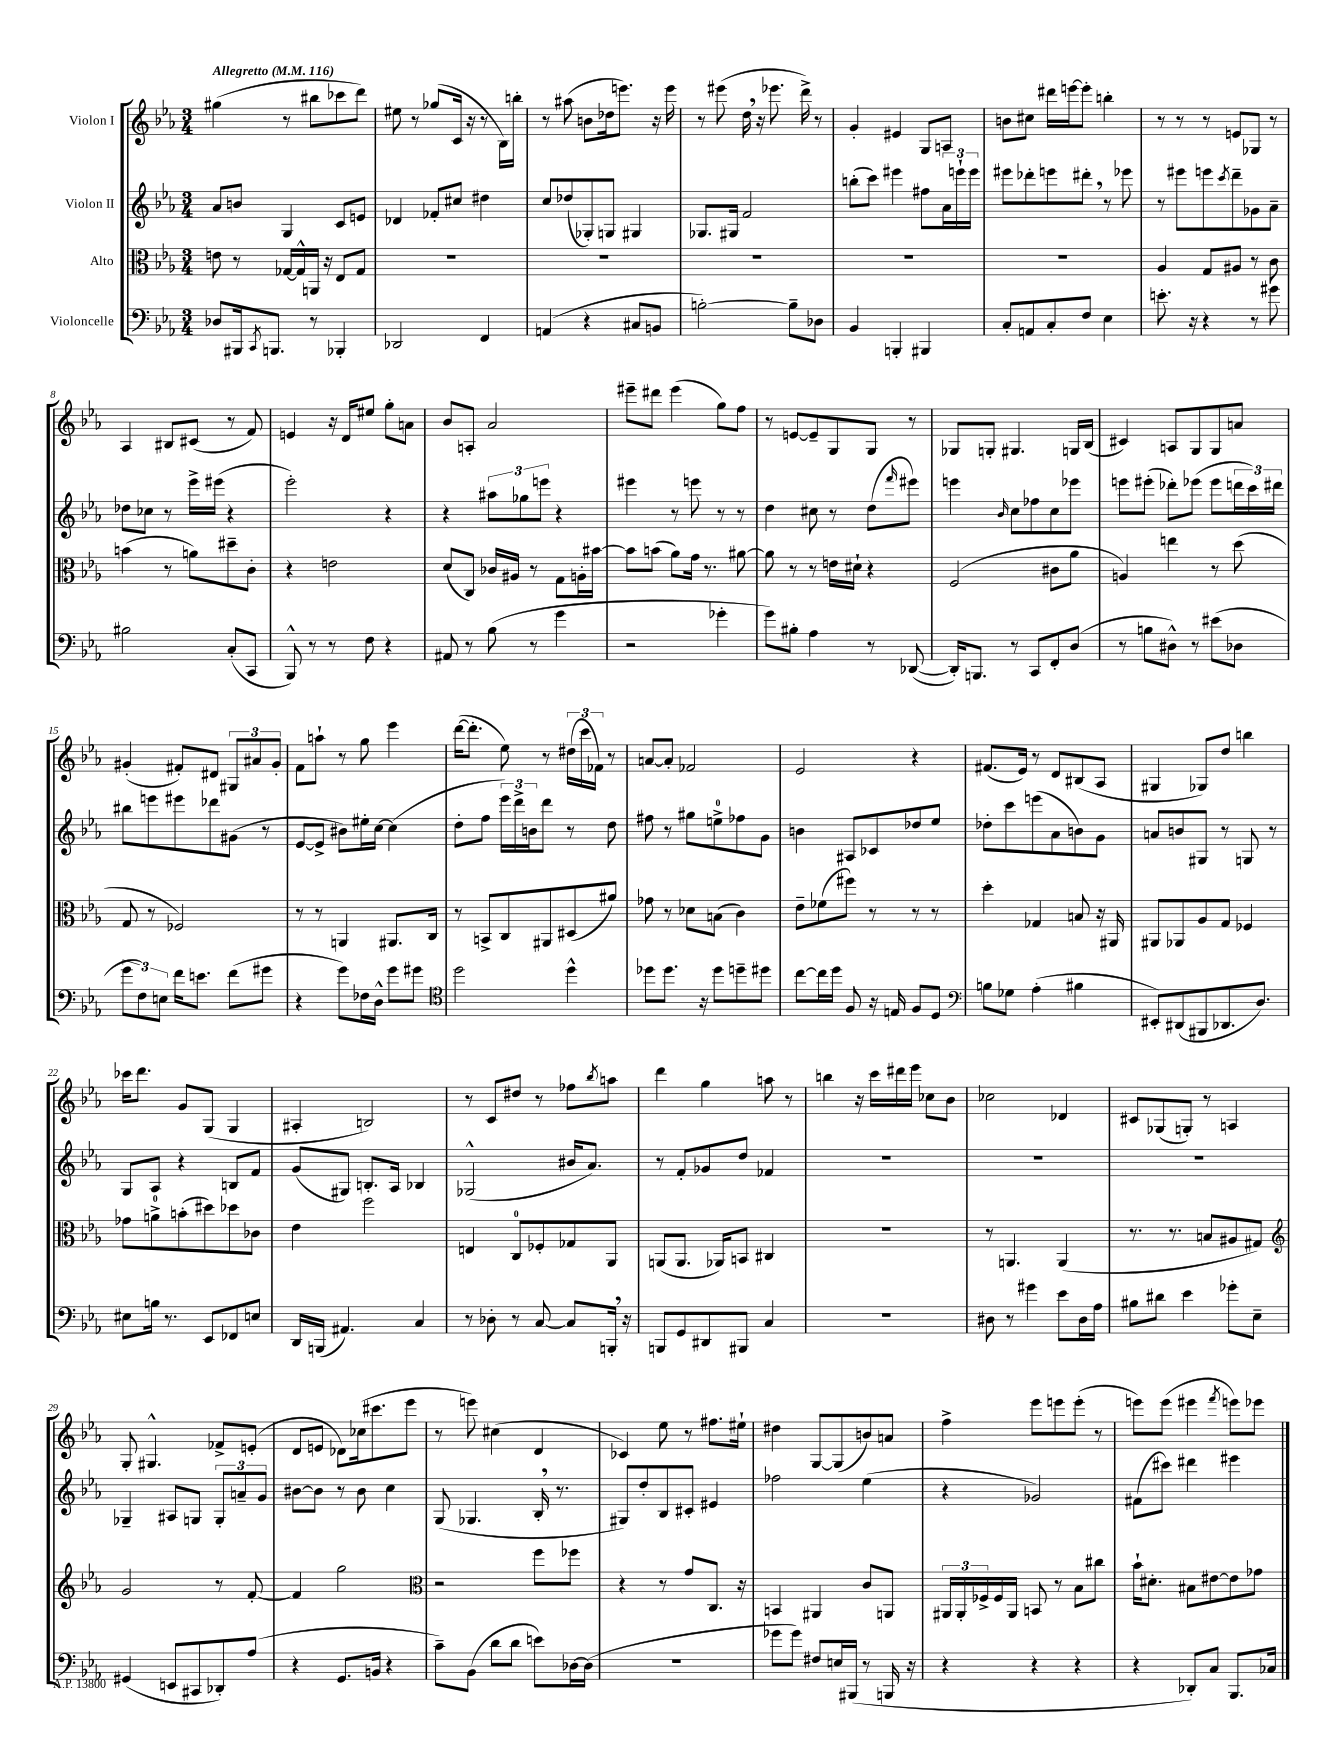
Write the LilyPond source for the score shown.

<<
\new StaffGroup <<
\new Staff = "s0" \with { instrumentName = "Violon I" } {
    \clef treble \key ees \major \numericTimeSignature \time 3/4 \tempo "Allegretto" 4 = 116
    gis''4( r8 bis''8 ces'''8 d'''8) |
    eis''8 r8 ges''8( c'16 r16 r8 bes16) b''16-. |
    r8 ais''8( b'8 des''16 e'''8.) r16 e'''16 |
    r8 eis'''8( d''16 \breathe r16 ees'''8. d'''16->) r8 |
    g'4-. eis'4 g8 a8 |
    b'8 cis''8 dis'''16 e'''16~ e'''8-. b''4-. |
    r8 r8 r8 e'8 ges8 r8 |
    aes4 bis8 cis'8( r8 f'8) |
    e'4 r16 d'16 eis''8 g''8-. a'8 |
    bes'8 a8-. aes'2 |
    eis'''8-- dis'''8 eis'''4( g''8) f''8 |
    r8 e'8~ e'8-- g8 g8 r8 |
    ges8 g8-. gis4. g16 bes16( |
    cis'4) a8 g8 g8 a'8 |
    gis'4-.( fis'8-.) dis'8 \tuplet 3/2 { gis8 ais'8 gis'8-. } |
    f'8 a''8-! r8 g''8 ees'''4 |
    d'''16~( d'''8.-. ees''8) r8 \tuplet 3/2 { dis''16( c'''16 fes'16) } r8 |
    a'8~ a'8-. fes'2 |
    ees'2 r4 |
    fis'8.( ees'16) r8 d'8 bis8( aes8 |
    gis4 ges8) d''8 b''4 |
    ces'''16 d'''8. g'8 g8( g4 |
    ais4-. b2) |
    r8 c'8 dis''8 r8 fes''8 \acciaccatura { bes''8 } a''8 |
    d'''4 g''4 a''8 r8 |
    b''4 r16 c'''16 dis'''16 ees'''16 ces''8 bes'8 |
    ces''2 des'4 |
    cis'8 ges8( g8-.) r8 a4 |
    g8-. gis4.-^ fes'8-> e'8-.( |
    d'8 e'8 des'8) ces''16( cis'''8. ees'''8 |
    r8 e'''8) cis''4( d'4 |
    ces'4) ees''8 r8 fis''8. eis''16-! |
    dis''4 g8~ g8( b'8) a'8 |
    f''4-> ees'''8 e'''8 e'''8-.( r8 |
    e'''8) e'''8( eis'''4 \acciaccatura { f'''8 } e'''8) ees'''8 \bar "|." |
}
\new Staff = "s1" \with { instrumentName = "Violon II" } {
    \clef treble \key ees \major \numericTimeSignature \time 3/4
    aes'8 b'8 g4 c'8 e'8 |
    des'4 fes'8-. cis''8 dis''4 |
    c''8 des''8( ges8-.) g8 gis4 |
    ges8. gis16 f'2 |
    b''8-.( c'''8) eis'''4 fis''8 \tuplet 3/2 { aes'16 e'''16-! e'''16 } |
    eis'''8 des'''8-. e'''8 dis'''8-. \breathe r8 ees'''8 |
    r8 eis'''8 e'''8 \acciaccatura { c'''8 } d'''8-- ges'8 aes'8-- |
    des''8 ces''8 r8 ees'''16-> eis'''16( r4 |
    ees'''2-.) r4 |
    r4 \tuplet 3/2 { ais''8 ges''8 e'''8 } r4 |
    eis'''4 r8 e'''8 r8 r8 |
    d''4 cis''8 r8 d''8( \grace { f'''16 } eis'''8) |
    e'''4 \grace { bes'16 } c''8 fes''8 c''8 ees'''8 |
    e'''8 eis'''8-.( des'''8-.) ees'''8( ees'''8 \tuplet 3/2 { d'''16 c'''16) dis'''16 } |
    bis''8 e'''8 eis'''8 des'''8 gis'8( r8 |
    ees'8~ ees'8-> bis'8) eis''16-. c''16~ c''4( |
    d''8-. f''8 \tuplet 3/2 { ees'''16) d'''16-> b'16 } d'''8 r8 d''8 |
    fis''8 r8 gis''8 e''8-0-> fes''8 g'8 |
    b'4 ais8 ces'8 des''8 ees''8 |
    des''8-. c'''8 e'''8( aes'8 b'8) g'8 |
    a'8 b'8 gis8 r8 g8 r8 |
    g8 aes8 r4 b8 f'8 |
    g'8( gis8) b8.-. aes16 bes4 |
    ges2-^( bis'16 aes'8.) |
    r8 f'8-. ges'8 d''8 fes'4 |
    R2. |
    R2. |
    R2. |
    ges4-- ais8 g8 \tuplet 3/2 { g8-. a'8-- g'8 } |
    bis'8~ bis'8 r8 bis'8 c''4 |
    g8( ges4. bes16-. \breathe r8. |
    gis8) d''8-. bes8 cis'8-. eis'4 |
    fes''2 ees''4( |
    r4 ges'2) |
    fis'8( cis'''8) dis'''4 eis'''4 \bar "|." |
}
\new Staff = "s2" \with { instrumentName = "Alto" } {
    \clef alto \key ees \major \numericTimeSignature \time 3/4
    e'8 r8 ges16~ ges16-^ a,16 r16 ees8 ges8 |
    R2. |
    R2. |
    R2. |
    R2. |
    R2. |
    aes4 g8 ais8 r8 c'8 |
    b'4( r8 a'8) dis''8-- c'8-. |
    r4 e'2 |
    d'8( c8) ces'16 ais16 r8 g8 a16-. bis'16~ |
    bis'8 b'8( aes'8) g'16 r8. ais'8~ |
    ais'8 r8 r8 e'16 dis'16-! r4 |
    f2( cis'8 aes'8 |
    a4) e''4 r8 d''8( |
    g8 r8 fes2) |
    r8 r8 a,4 ais,8. c16 |
    r8 b,8-> c8 ais,8 dis8( ais'8) |
    ges'8 r8 des'8 b8( c'4) |
    ees'8-- fes'8( fis''8) r8 r8 r8 |
    d''4-. ges4 b8 r16 ais,16 |
    ais,8 aes,8 aes8 g8 fes4 |
    ges'8 a'8-0-> b'8-.( dis''8) des''8 ces'8 |
    ees'4 f''2 |
    e4 c8-0 fes8-. ges8 aes,8 |
    a,8( a,8. aes,16) b,8 cis4 |
    R2. |
    r8 a,4. a,4( |
    r8. r8. b8 ais8 gis8) |
    \clef treble g'2 r8 f'8~-. |
    f'4 g''2 |
    \clef alto r2 f''8 fes''8 |
    r4 r8 g'8 c8. r16 |
    b,4 ais,4 c'8 a,8 |
    \tuplet 3/2 { ais,16 ais,16-. fes16-> } fes16 ais,16 b,8 r8 bes8 cis''8 |
    bes'16-! dis'8.-. bis8 eis'8~ eis'8 ges'8 \bar "|." |
}
\new Staff = "s3" \with { instrumentName = "Violoncelle" } {
    \clef bass \key ees \major \numericTimeSignature \time 3/4
    des8 bis,,16 \acciaccatura { c,8 } b,,8. r8 bes,,4-. |
    des,2 f,4 |
    a,4( r4 cis8 b,8 |
    b2~-.) b8-- des8 |
    bes,4 b,,4-. bis,,4 |
    c8-. a,8 c8-. f8 ees4 |
    e'8.-. r16 r4 r8 gis'8 |
    bis2 c8-.( c,8 |
    bes,,8-^) r8 r8 f8 r4 |
    ais,8 r8 bes8( r8 g'4 |
    r2 ges'4-. |
    g'8) bis8-. aes4 r8 des,8~( |
    des,16-.) b,,8. r8 c,8 f,8-. d8( |
    r8 b8 dis8-^) r8 eis'8( des8 |
    \tuplet 3/2 { g'8 f8) e8 } f'16 e'8. f'8( gis'8 |
    r4 g'8) fes16 d16-^ g'8 gis'8 |
    \clef tenor d''2 d''4-^ |
    des''8 des''8. r16 des''8 d''8-- dis''8 |
    c''8~ c''16 d''16 f8 r16 e16 f8 d8 |
    \clef bass b8 ges8 aes4-.( bis4 |
    eis,8-.) dis,8( bis,,8 des,8. d8.) |
    eis8 b16 r8. ees,8 fes,8 e8 |
    d,16 b,,16( ais,4.) c4 |
    r8 des8-. r8 c8~ c8 b,,16-. \breathe r16 |
    b,,8 g,8 dis,8 bis,,8 c4 |
    R2. |
    dis8 r8 gis'4 ees'8 dis16 aes16 |
    bis8 dis'8 ees'4 ges'8-. ees8-- |
    gis,4( e,8 cis,8 des,8-.) aes8( |
    r4 g,8. b,16 r4 |
    c'8--) bes,8( d'8 d'8 e'8) des16~ des16( |
    R2. |
    ges'8 ges'8) fis8 e16 bis,,16( r8 b,,16 r16 |
    r4 r4 r4 |
    r4 des,8-.) c8 bes,,8. ces16 \bar "|." |
}
>>
>>
